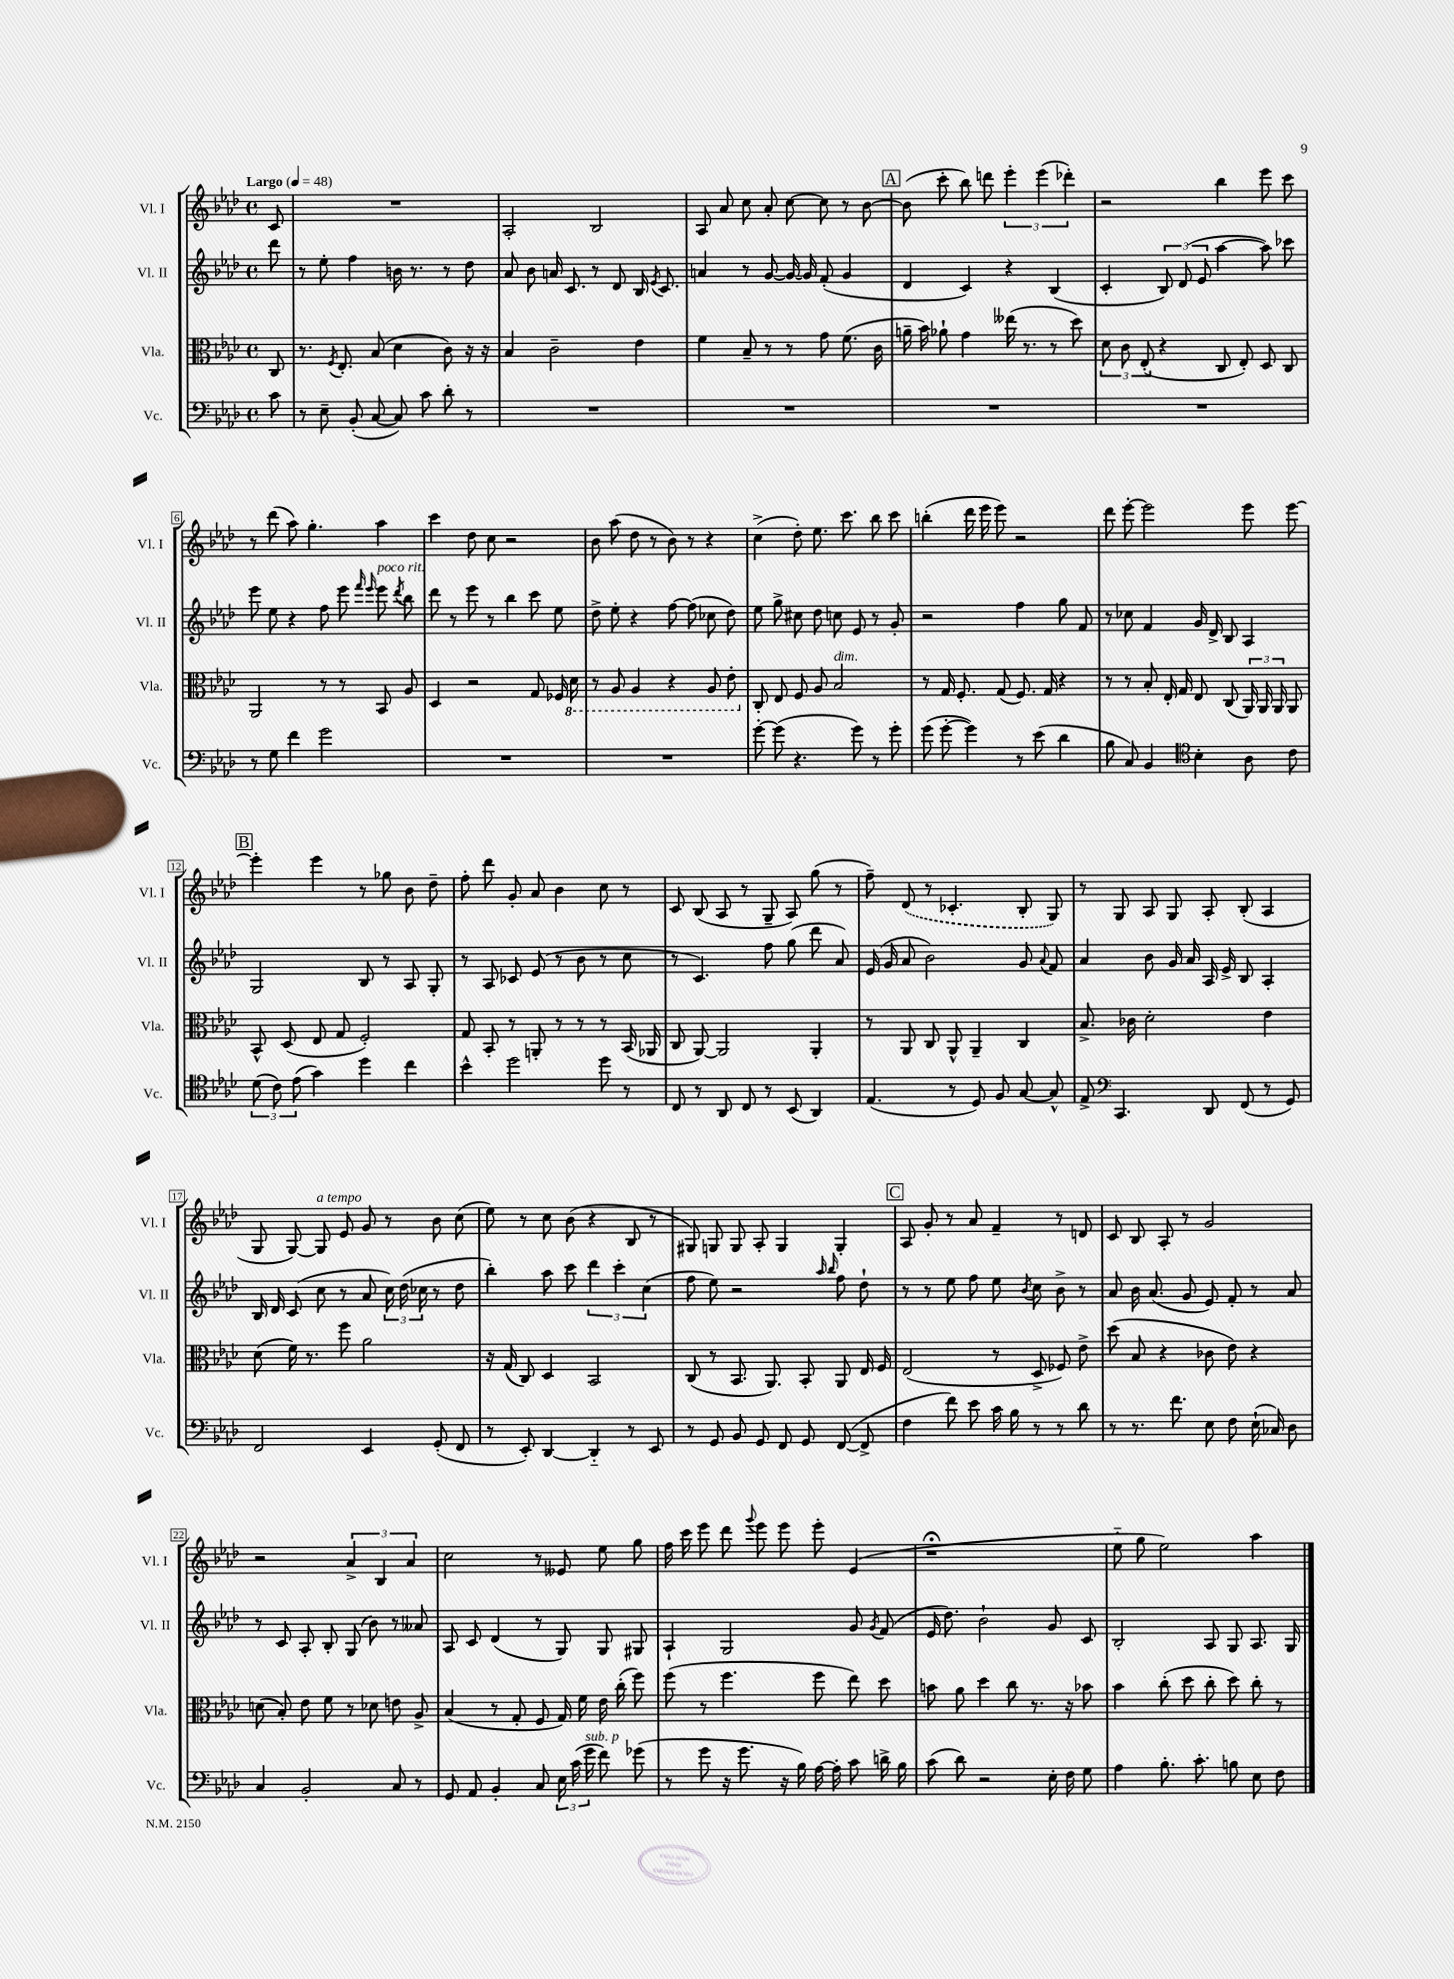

**kern	**kern	**kern	**kern
*part4	*part3	*part2	*part1
*staff4	*staff3	*staff2	*staff1
*I"Vc.	*I"Vla.	*I"Vl. II	*I"Vl. I
*I'Vc.	*I'Vla.	*I'Vl. II	*I'Vl. I
*clefF4	*clefC3	*clefG2	*clefG2
*k[b-e-a-d-]	*k[b-e-a-d-]	*k[b-e-a-d-]	*k[b-e-a-d-]
*M4/4	*M4/4	*M4/4	*M4/4
*met(c)	*met(c)	*met(c)	*met(c)
*MM48	*MM48	*MM48	*MM48
=	=	=	=
!	!	!	!LO:TX:a:B:t=Largo
8c\	8C/	8ddd-\	8c/
=1	=1	=1	=1
8r	8.r	8r	1r
8E-~\	.	8ee-'\	.
.	8qF/	.	.
.	8.E-'/	.	.
(8BB-'/	.	4ff\	.
[8C/	(8B-/	.	.
8C/])	4d-\	16bn\	.
.	.	8.r	.
8c\	.	.	.
8d-'\	8c\)	8r	.
8r	16r	8dd-\	.
.	16r	.	.
=2	=2	=2	=2
1r	4B-/	8a-/	2A-'/
.	.	8b-\	.
.	2c~\	16an/	.
.	.	8.c/	.
.	.	8r	2B-/
.	.	8d-/	.
.	4e-\	16B-/	.
.	.	8qe-/	.
.	.	8.c/	.
=3	=3	=3	=3
1r	4f\	4an/	8A-/
.	.	.	8a-/
.	8B-~/	8r	8cc\
.	8r	[8g/	8a-'/
.	8r	16g/_	[8cc\
.	.	16g/]	.
.	8g\	(8f'/	8cc\]
.	(8.f\	4g/	8r
.	.	.	[8b-\
.	16c\	.	.
!!LO:REH:place=s1:t=A
=4	=4	=4	=4
1r	16an~\	4d-/	(8b-\]
.	16b-\)	.	.
.	8a-X`\	.	8ccc'\
.	4g\	4c/)	8bb-\)
.	.	.	8dddn\
.	(16ee--X\	4r	6eee-'\
.	8.r	.	.
.	.	.	(6eee-\
.	8r	(4B-/	.
.	.	.	6ddd-X'\)
.	8dd-\)	.	.
=5	=5	=5	=5
1r	12d-\	4c'/	2r
.	12c\	.	.
.	(12E-'/	.	.
.	4r	12B-/)	.
.	.	(12d-/	.
.	.	12e-/	.
.	8C/	[4aa-\	4bb-\
.	8E-'/)	.	.
.	8D-/	8aa-\])	8eee-\
.	8C/	8ccc-X\	8ccc\
!!LO:LB:g=z
=6	=6	=6	=6
8r	2AA-/	8eee-\	8r
8G\	.	8ee-\	(8ddd-\
4f\	.	4r	8aa-\)
.	.	.	4.gg'\
2g\	8r	8ff\	.
.	8r	8eee-\	.
.	.	16qqfff/	.
.	.	16qqeee-/	.
!	!	!LO:TX:a:i:t=poco rit.	!
.	8BB-/	8eee-\	4aa-\
.	.	8qddd-/	.
.	8A-/	8bb-\	.
=7	=7	=7	=7
1r	4D-/	8ddd-\	4ccc\
.	.	8r	.
.	2r	8eee-\	8dd-\
.	.	8r	8cc\
.	.	4bb-\	2r
.	8G/	8ccc\	.
.	16F-X/	8ee-\	.
*	*8ba	*	*
.	16D-\	.	.
=8	=8	=8	=8
1r	8r	8dd-^\	8b-\
.	8AA-/	8ee-'\	(8aa-\
.	4AA-/	4r	8dd-\
.	.	.	8r
.	4r	[8ff\	8b-\)
.	.	(8ff\]	8r
.	8AA-/	8cc-X\	4r
.	8E-'\	8dd-\)	.
=9	=9	=9	=9
*	*X8ba	*	*
[8g'\	8C'/	8ee-\	(4cc^\
(8g\]	8E-/	8gg^\	.
4.r	8F/	8cc#X\	8dd-'\)
.	8A-/	8dd-\	8.ee-\
!	!LO:TX:a:i:t=dim.	!	!
.	2B-/	8ccn\	.
.	.	.	8.ccc\
8g\)	.	8e-/	.
8r	.	8r	8bb-\
8g'\	.	8g'/	8ccc\
=10	=10	=10	=10
(8g\	8r	2r	(4bbn'\
[8g'\	16G/	.	.
.	8.F'/	.	.
4g\])	.	.	16ddd-\
.	.	.	16eee-\
.	(8G/	.	8eee-\)
8r	8.F/)	4ff\	2r
(8e-\	.	.	.
.	16G/	.	.
4d-\	4r	8gg\	.
.	.	8f/	.
=11	=11	=11	=11
8B-\	8r	8r	8ddd-\
8C/)	8r	8cc-X\	[8eee-'\
4BB-/	8B-'/	4f/	2eee-\]
.	16E-'/	.	.
.	16G/	.	.
*clefC4	*	*	*
4B-'\	8E-/	16g/	.
.	.	16d-^/	.
.	(8C/	8B-/	.
8A-\	24AA-/)	4A-/	8eee-\
.	24AA-/	.	.
.	24AA-/	.	.
8c\	8AA-/	.	[8eee-\
!!LO:LB:g=z
!!LO:REH:place=s1:t=B
=12	=12	=12	=12
(12d-\	8BB-^^/	2G/	4eee-'\]
12c\)	.	.	.
.	(8D-/	.	.
(12e-\	.	.	.
4g\)	8E-/	.	4eee-\
.	8G/	.	.
4dd-\	2F'/)	8B-/	8r
.	.	8r	8gg-X\
4cc\	.	8A-/	8b-\
.	.	8G'/	8dd-~\
=13	=13	=13	=13
4b-^^\	8G/	8r	8ff'\
.	8BB-'/	8A-/	8ddd-\
2dd-\	8r	8c-X/	8g'/
.	8AAn'/	(8e-/	8a-/
.	8r	8r	4b-\
.	8r	8b-\	.
8dd-\	8r	8r	8cc\
8r	(16BB-/	8cc\	8r
.	16AA-X/	.	.
=14	=14	=14	=14
8C/	8C/	8r	8c/
8r	[8AA-/)	4.c/)	(8B-/
8AA-/	2AA-/]	.	8A-/
8C/	.	.	8r
8r	.	8ff\	8G~/
(8BB-/	.	(8gg\	8A-/)
4AA-/)	4AA-'/	8ddd-\	(8gg\
.	.	8a-/)	8r
=15	=15	=15	=15
(4.E-/	8r	(16e-/	8ff~\)
.	.	16g/	.
.	8AA-/	8a-/	(8d-/
.	8C/	2b-\)	8r
8r	8AA-^^/	.	4.c-X'/
8D-/)	4AA-~/	.	.
8F/	.	.	.
[8G/	4C/	8g/	8B-'/
.	.	8qqa-/	.
8G^^/]	.	8f/	8G/)
=16	=16	=16	=16
8E-^/	8.B-^/	4a-/	8r
*clefF4	*	*	*
4.CC/	.	.	8G/
.	16c-X\	.	.
.	2d-'\	8b-\	8A-/
.	.	16g/	8G/
.	.	16a-/	.
8DD-/	.	16A-/	8A-'/
.	.	16e-^/	.
(8FF/	.	8B-/	(8B-'/
8r	4e-\	4A-'/	4A-/
8GG/)	.	.	.
!!LO:LB:g=z
=17	=17	=17	=17
2FF/	(8d-\	16B-/	8G/
.	.	16d-/	.
.	16f\)	(8c/	[8G/)
.	8.r	.	.
!	!	!	!LO:TX:a:i:t=a tempo
.	.	8cc\	8G/]
.	8ff\	8r	8e-/
4EE-/	2a-\	8a-/	8g/
.	.	24cc\)	8r
.	.	(24dd-\	.
.	.	24cc-X\	.
(8GG'/	.	8r	8b-\
8FF/	.	8dd-\	(8cc\
=18	=18	=18	=18
8r	16r	4bb-'\)	8ee-\)
.	(16G/	.	.
8EE-'/)	8C/)	.	8r
[4DD-/	4D-/	8aa-\	8cc\
.	.	8ccc\	(8b-\
4DD-/]	2BB-/	6ddd-\	4r
.	.	6ccc'\	.
8r	.	.	8B-/
.	.	(6cc\	.
8EE-/	.	.	8r
=19	=19	=19	=19
8r	(8C/	8ff\	8G#X/)
8GG/	8r	8ee-\)	8Gn/
8BB-/	8.BB-/	2r	8G/
8GG/	.	.	8A-'/
.	8.AA-/)	.	.
8FF/	.	.	4G/
8GG/	8BB-'/	.	.
.	.	16qqaa-/	.
.	.	16qqbb-/	.
([8FF/	8AA-/	8ff\	4G'/
8FF^/]	16E-/	8dd-`\	.
.	16F/	.	.
!!LO:REH:place=s1:t=C
=20	=20	=20	=20
4F\	(2E-/	8r	8A-/
.	.	8r	8g'/
8f\)	.	8ee-\	8r
8e-\	.	8ff\	8a-/
16c\	8r	8ee-\	4f~/
16B-\	.	.	.
.	.	8qb-/	.
8r	8D-^/	8cc\	.
8r	8F-X/)	8b-^\	8r
8d-\	8e-^\	8r	8dn/
=21	=21	=21	=21
8r	(8dd-\	8a-/	8c/
8.r	8B-/	16b-\	8B-/
.	.	(8.a-/	.
.	4r	.	8A-'/
8.f\	.	.	.
.	.	8g/	8r
8E-\	8c-X\	8e-/)	2g/
8F\	8e-\)	8f'/	.
(16E-`\	4r	8r	.
16C-X/)	.	.	.
8D-\	.	8a-/	.
!!LO:LB:g=z
=22	=22	=22	=22
4C/	(8dn\	8r	2r
.	8B-'/)	8c/	.
2BB-'/	8e-\	8A-'/	.
.	8f\	8B-'/	.
.	8r	(8G/	6a-^/
.	8d-X\	8b-\)	.
.	.	.	6B-/
8C/	8en\	8r	.
.	.	.	6a-/
8r	8A-^/	8a--X/	.
=23	=23	=23	=23
8GG/	(4B-/	8A-/	2cc\
8AA-/	.	8c/	.
4BB-'/	8r	(4d-/	.
.	8G'/	.	.
8C/	8F/	8r	8r
24E-\	16G/)	8G/)	8e--X/
(24c\	.	.	.
.	16f\	.	.
!LO:TX:a:i:t=sub. p	!	!	!
24g\	.	.	.
8f\)	16e-\	8G/	8ee-\
.	(16cc'\	.	.
(8g-X\	8ff\)	8G#X/	8gg\
=24	=24	=24	=24
8r	(8ff\	4A-`/	16ff\
.	.	.	16ccc\
8g\	8r	.	8eee-\
16r	4.ff\	2G/	8ddd-\
8.g\	.	.	.
.	.	.	8qqggg/
.	.	.	8eee-\
16r	.	.	8eee-\
16B-\)	.	.	.
[16A-\	8ff\	.	8eee-'\
16A-'\]	.	.	.
8c\	8ee-\)	8g/	(4e-/
.	.	8qg/	.
16dn^\	8dd-\	(8f/	.
16B-\	.	.	.
=25	=25	=25	=25
(8c\	8bn\	16e-/	1r;<
.	.	8.dd-\)	.
8d-\)	8a-\	.	.
2r	4dd-\	2b-`\	.
.	8cc\	.	.
.	8.r	.	.
16E-'\	.	8g/	.
16F\	16r	.	.
8G\	8b-X\	8c/	.
=26	=26	=26	=26
4A-\	4b-\	2B-'/	8ee-\
.	.	.	8gg\
8.B-'\	(8cc'\	.	2ee-\)
.	8dd-\	.	.
8.c'\	.	.	.
.	8cc'\	8A-/	.
8Bn\	8dd-\)	8G/	.
8E-\	8cc'\	8.A-/	4aa-\
8F\	8r	.	.
.	.	16G/	.
==	==	==	==
*-	*-	*-	*-
